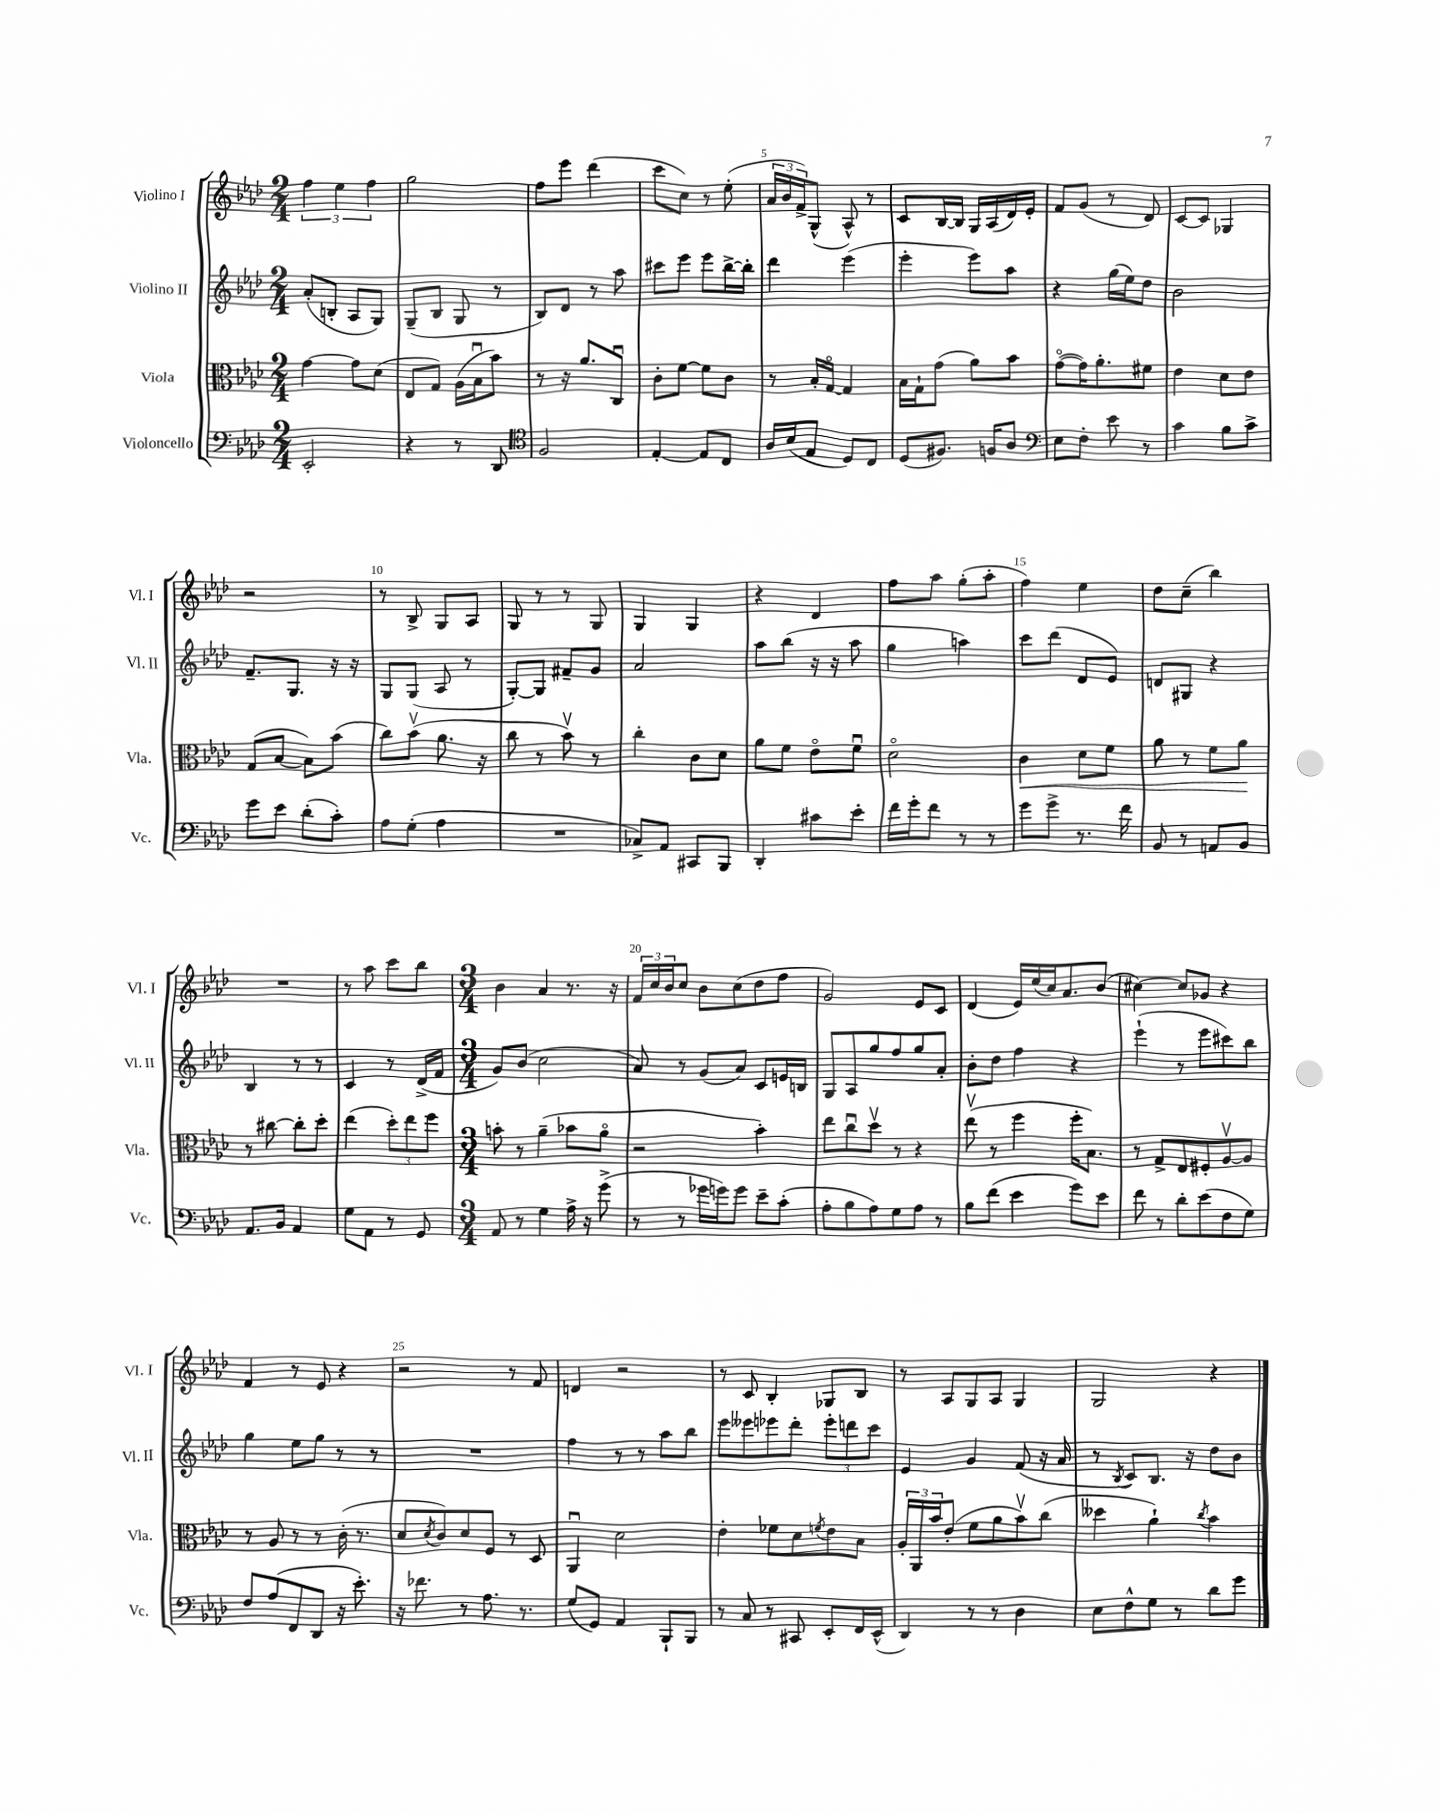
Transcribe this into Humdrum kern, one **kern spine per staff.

**kern	**kern	**dynam	**kern	**kern
*part4	*part3	*part3	*part2	*part1
*staff4	*staff3	*staff3	*staff2	*staff1
*I"Violoncello	*I"Viola	*	*I"Violino II	*I"Violino I
*I'Vc.	*I'Vla.	*	*I'Vl. II	*I'Vl. I
*clefF4	*clefC3	*	*clefG2	*clefG2
*k[b-e-a-d-]	*k[b-e-a-d-]	*	*k[b-e-a-d-]	*k[b-e-a-d-]
*M2/4	*M2/4	*	*M2/4	*M2/4
=1	=1	=1	=1	=1
2EE-'/	[4g\	.	(8a-'/L	6ff\
.	.	.	8Bn'/J	.
.	.	.	.	6ee-\
.	8g\L]	.	8A-/L	.
.	.	.	.	6ff\
.	(8d-\J	.	8G/J)	.
=2	=2	=2	=2	=2
4r	8E-/L	.	(8G~/L	2gg\
.	8G/J)	.	8B-/J	.
8r	(16A-\LL	.	8G/	.
.	16B-u\J	.	.	.
8DD-/	8b-\J)	.	8r	.
=3	=3	=3	=3	=3
*clefC4	*	*	*	*
2F/	8r	.	8B-/L)	8ff\L
.	16r	.	8d-/J	8eee-\J
.	8.a-/L	.	.	.
.	.	.	8r	(4ddd-\
.	8Cu/J	.	8aa-\	.
=4	=4	=4	=4	=4
[4E-'/	8c'\L	.	8ccc#X\L	8ccc\L
.	[8f\J	.	8eee-\J	8cc\J)
8E-/L]	8f\L]	.	8eee-\L	8r
8C/J	8c\J	.	[16bb-^\L	(8ee-'\
.	.	.	16bb-'\JJ]	.
=5	=5	=5	=5	=5
16A-/LL	8r	.	4ddd-\	24a-/LL
.	.	.	.	24b-/
(16B-/J	.	.	.	.
.	.	.	.	24f^/J)
8E-/J	16B-'/LL	.	.	(8G^^/J
.	[16G/JJ	.	.	.
8D-/L)	4G/]	.	(4eee-\	8A-^^/)
8C/J	.	.	.	8r
=6	=6	=6	=6	=6
(8D-/L	16B-\LL	.	4eee-'\	8c/L
.	16G`\J	.	.	.
8.F#X/J)	(8g\J	.	.	[16B-/L
.	.	.	.	16B-/JJ]
.	8a-\L)	.	8eee-\L)	16G/LL
16Fn/KL	.	.	.	(16A-/
8A-/J	8b-\J	.	8aa-\J	16d-/)
.	.	.	.	16e-'/JJ
=7	=7	=7	=7	=7
*clefF4	*	*	*	*
8E-\L	([8g\L	.	4r	8f/L
8F'\J	16g\K])	.	.	(8g/J
.	8.a-'\	.	.	.
8e-\	.	.	(16gg\LL	8r
.	.	.	16ee-\J)	.
8r	8f#X\J	.	8dd-\J	8d-/)
=8	=8	=8	=8	=8
4c\	4e-\	.	2b-\	[8c/L
.	.	.	.	8c/J]
8B-\L	8d-\L	.	.	4G-X/
8c^\J	8e-\J	.	.	.
!!LO:LB:g=z
=9	=9	=9	=9	=9
8g\L	(8G/L	.	8.f~/L	2r
8e-\J	[8B-/J	.	.	.
.	.	.	8.G/J	.
(8d-'\L	8B-\L])	.	.	.
8c'\J)	(8b-\J	.	16r	.
.	.	.	16r	.
=10	=10	=10	=10	=10
8A-\L	8cc\L)	.	8G/L	8r
(8G'\J	(8b-v\J	.	(8G/J	8B-^/
4A-\	8.a-\	.	8A-/	8G/L
.	.	.	8r	8A-/J
.	16r	.	.	.
=11	=11	=11	=11	=11
2r	8cc\	.	[8G'/L)	8G/
.	8r	.	8G/J]	8r
.	8b-v\)	.	8f#X~/L	8r
.	8r	.	8g/J	8G/
=12	=12	=12	=12	=12
8C-X^/L)	4cc'\	.	2a-/	4G/
8AA-/J	.	.	.	.
8CC#X/L	8c\L	.	.	4G/
8BBB-/J	8d-\J	.	.	.
=13	=13	=13	=13	=13
4DD-'/	8a-\L	.	8aa-\L	4r
.	8f\J	.	(8bb-\J	.
8c#X\L	8e-\L	.	16r	4d-/
.	.	.	16r	.
8e-'\J	8fu\J	.	8aa-\	.
=14	=14	=14	=14	=14
16f\LL	2d-\	.	4gg\	8ff\L
16g'\J	.	.	.	.
8f\J	.	.	.	8aa-\J
8r	.	.	4aan\)	(8gg'\L
8r	.	.	.	8aa-'\J
=15	=15	=15	=15	=15
!	!	!LO:HP:b	!	!
8g\L	4c\	<	8ccc\L	4ff\)
8g^\J	.	.	(8ddd-\J	.
8.r	8d-\L	.	8d-/L	4ee-\
.	8f\J	.	8e-/J)	.
16f\	.	.	.	.
=16	=16	=16	=16	=16
8BB-/	8a-\	.	8dn/L	8dd-\L
8r	8r	.	8G#X/J	(8cc~\J
8AAn/L	8f\L	.	4r	4bb-\)
8BB-/J	8a-\J	.	.	.
.	.	[	.	.
!!LO:LB:g=z
=17	=17	=17	=17	=17
8.AA-/L	8r	.	4B-/	2r
.	[8cc#X\	.	.	.
16BB-/Jk	.	.	.	.
4AA-/	8cc#'\L]	.	8r	.
.	8dd-'\J	.	8r	.
=18	=18	=18	=18	=18
8G\L	(4ee-\	.	4c/	8r
8AA-\J	.	.	.	8aa-\
8r	12dd-'\L)	.	8r	8ccc\L
.	12ee-\	.	.	.
8GG/	.	.	(16d-^/LL	8bb-\J
.	12ff\J	.	.	.
.	.	.	16f/JJ	.
=19	=19	=19	=19	=19
*M3/4	*M3/4	*	*M3/4	*M3/4
8AA-/	8bn'\	.	8g/L)	4b-\
8r	8r	.	(8b-/J	.
4G\	(4a-~\	.	2cc\	4a-/
16A-^\	8b-X\L	.	.	8.r
16r	.	.	.	.
(8g^\	8a-\J	.	.	.
.	.	.	.	16r
=20	=20	=20	=20	=20
8r	2r	.	8a-/)	24f/LL
.	.	.	.	24cc/
.	.	.	.	24b-/J
8r	.	.	8r	8cc/J
16g-X\LL	.	.	(8g/L	8b-\L
16gn\J)	.	.	.	.
8g\J	.	.	8a-/J)	(8cc\
8e-~\L	4b-'\)	.	8c/L	8dd-\
(8c'\J	.	.	16en/L	8ff\J
.	.	.	16Bn/JJ	.
=21	=21	=21	=21	=21
8A-'\L	8ee-\L	.	8G/L	2g/)
8B-\	8ccu\	.	8A-/	.
8A-\)	8dd-v\J	.	8gg/	.
8G\	8r	.	8ff/	.
8A-\J	4r	.	8gg/	8e-/L
8r	.	.	8a-'/J	8c/J
=22	=22	=22	=22	=22
8B-\L	(8ee-v\	.	8b-'\L	(4d-/
(8f\J	8r	.	8dd-\J	.
4e-\	4ff\	.	4ff\	16e-/LL)
.	.	.	.	(16ee-/
.	.	.	.	16cc/J)
.	.	.	.	8.a-/
8g\L)	16ff'\KL	.	4r	.
.	8.B-\J)	.	.	.
8e-\J	.	.	.	(8b-/J
=23	=23	=23	=23	=23
8f\	8r	.	(4eee-`\	[4cc#X\)
8r	8G^/L	.	.	.
8d-'\L	8E-/	.	8r	8cc#/L]
(8e-\	8F#X'/	.	8eee-\L	8g-X/J
8F\	[8A-v/	.	8ccc#X\)	4r
8G\J)	8A-/J]	.	8bb-\J	.
!!LO:LB:g=z
=24	=24	=24	=24	=24
8F/L	8r	.	4gg\	4f/
(8A-/	8A-/	.	.	.
8FF/	8r	.	8ee-\L	8r
8DD-/J	8r	.	8gg\J	8e-/
16r	(16c'\	.	8r	4r
8.e-'\)	8.r	.	.	.
.	.	.	8r	.
=25	=25	=25	=25	=25
16r	8d-/L	.	2.r	2r
8.f-X\	.	.	.	.
.	8qd-/	.	.	.
.	8c/)	.	.	.
8r	8d-/	.	.	.
8.A-\	8F/J	.	.	.
.	8r	.	.	8r
8.r	.	.	.	.
.	8D-/	.	.	8f/
=26	=26	=26	=26	=26
(8G/L	4AA-u/	.	4ff\	4dn/
8GG/J)	.	.	.	.
4AA-/	2d-\	.	8r	2r
.	.	.	8r	.
8BBB-`/L	.	.	8aa-\L	.
8BBB-/J	.	.	8bb-\J	.
=27	=27	=27	=27	=27
8r	4e-'\	.	8eee-\L	8r
8C/	.	.	8eee--X\	8c/
8r	8f-X\L	.	8eee-X\	4B-'/
8CC#X/	8d-\	.	8ddd-'\J	.
.	8qfn/	.	.	.
8EE-'/L	8e-\	.	12eee-'\L	8G-X/L
.	.	.	12dddn\	.
16FF/L	8B-\J	.	.	8B-/J
.	.	.	12ccc\J	.
(16EE-^^/JJ	.	.	.	.
=28	=28	=28	=28	=28
4DD-/)	24A-'/LL	.	4e-/	8r
.	24AA-/	.	.	.
.	24b-/J	.	.	.
.	(8e-'/J	.	.	8A-/L
8r	8f\L	.	4g/	8G/
8r	8a-\	.	.	8A-/J
4D-\	8b-v\)	.	(8f/	4G/
.	(8cc\J	.	16r	.
.	.	.	16a-/	.
=29	=29	=29	=29	=29
8E-\L	4dd--X\	.	8r	2G/
.	.	.	8qB-/	.
8F^^\	.	.	8c/L)	.
8G\J	4a-`\)	.	8.B-/J	.
8r	.	.	.	.
.	.	.	16r	.
.	8qcc/	.	.	.
8d-\L	4b-\	.	8dd-\L	4r
8g\J	.	.	8b-\J	.
==	==	==	==	==
*-	*-	*-	*-	*-
